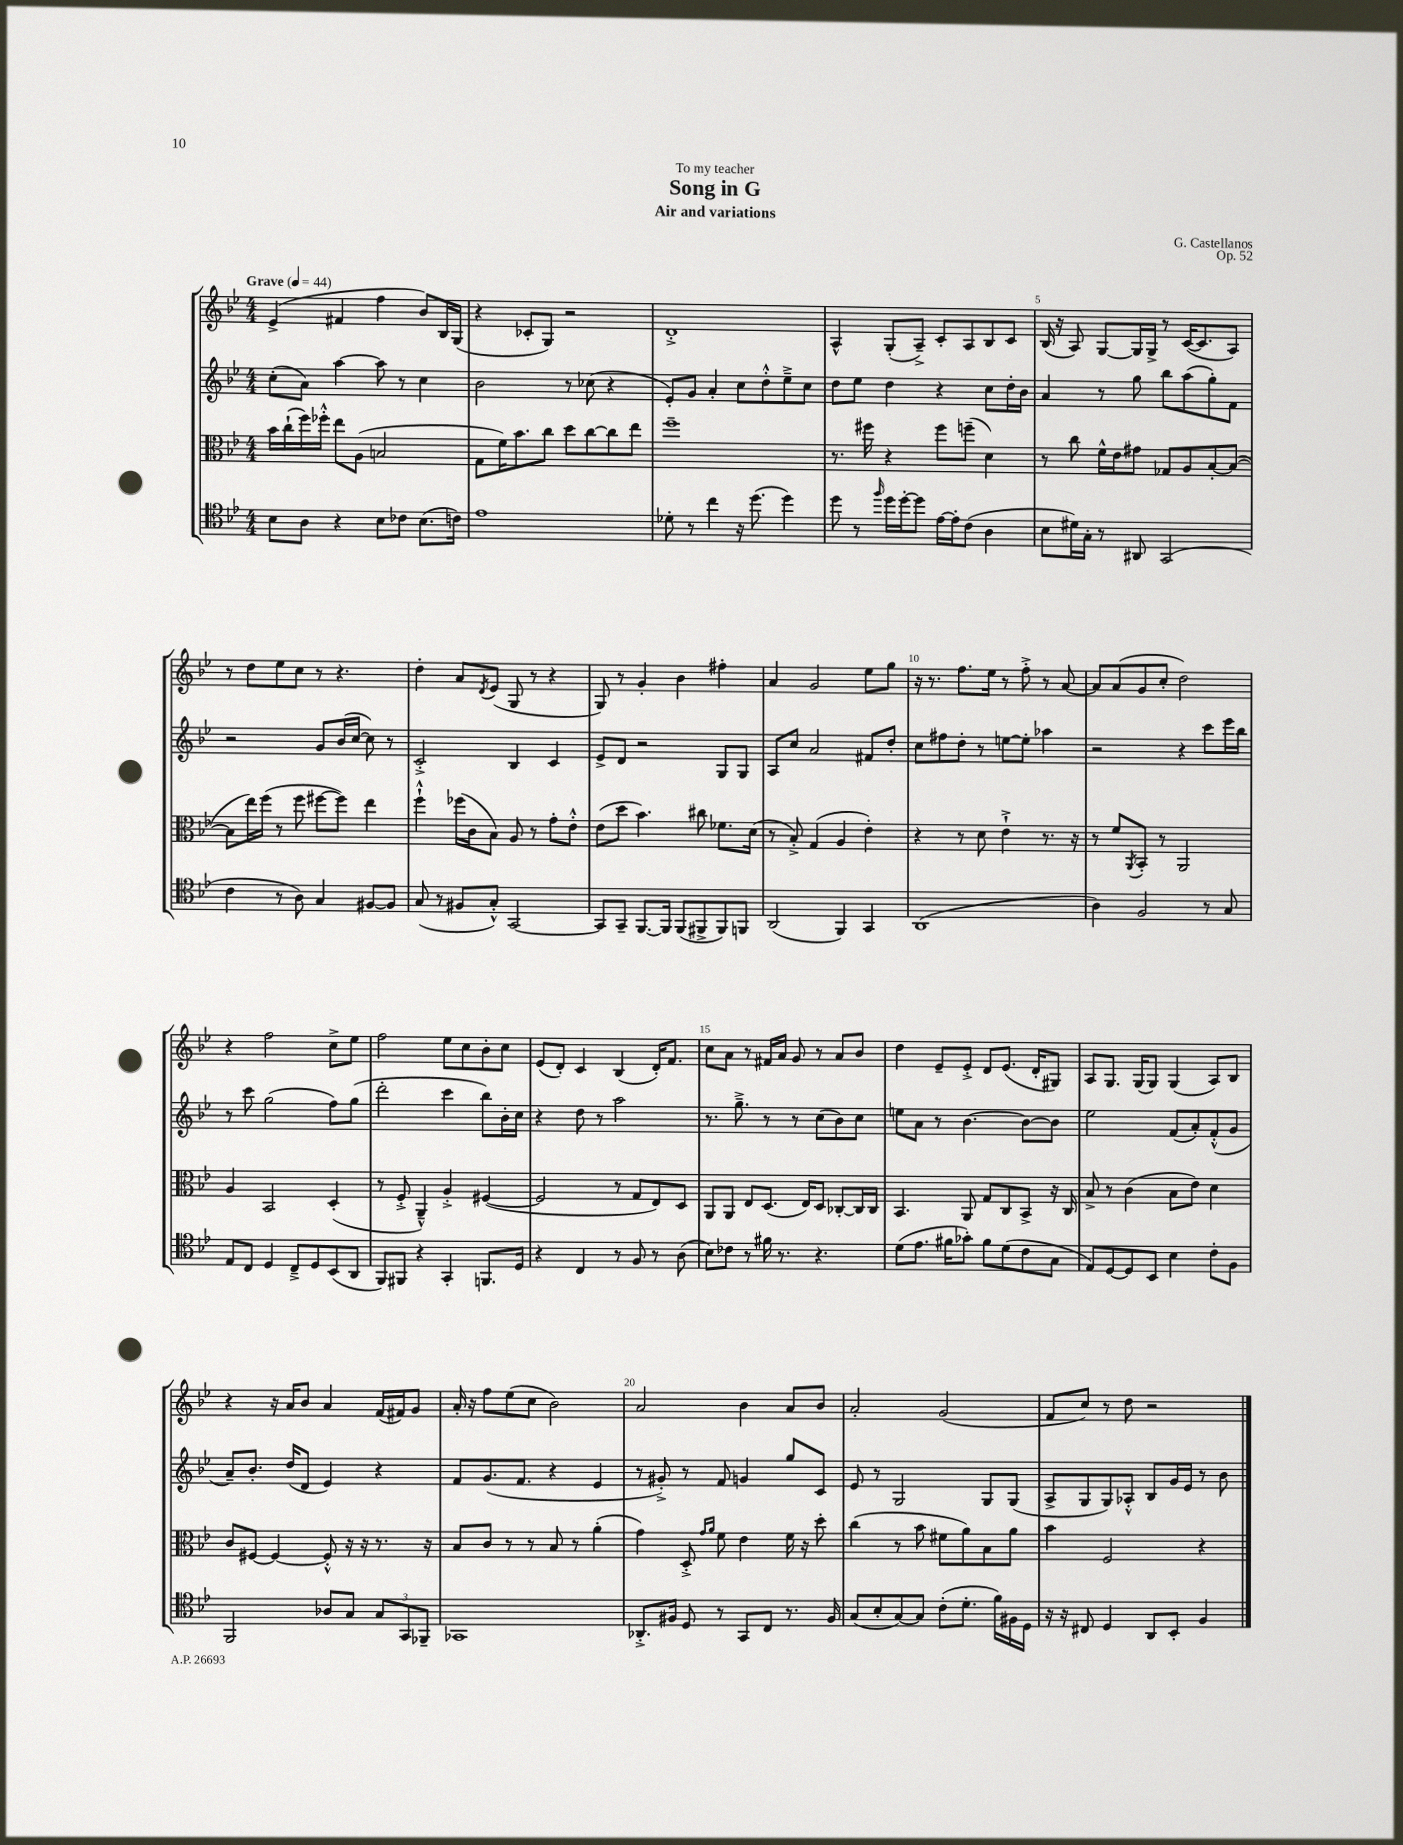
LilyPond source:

\header { title = "Song in G" composer = "G. Castellanos" subtitle = "Air and variations" dedication = "To my teacher" opus = "Op. 52" }
<<
\new StaffGroup <<
\new Staff = "s0" {
    \clef treble \key bes \major \numericTimeSignature \time 4/4 \tempo "Grave" 4 = 44
    ees'4->( fis'4 f''4 bes'8) bes16 g16( |
    r4 ces'8-. g8) r2 |
    d'1-.-> |
    a4-^ g8-.( a8--->) c'8-. a8 bes8 c'8 |
    bes16( r16 a8) g8~ g16 g16-> r8 c'16~( c'8. a8) |
    r8 d''8 ees''8 c''8 r8 r4. |
    d''4-. a'8 \acciaccatura { d'8 } ees'8( g8 r8 r4 |
    g8) r8 g'4-. bes'4 fis''4-. |
    a'4 g'2 ees''8 g''8 |
    r16 r8. f''8. ees''16 r8 f''8-.-> r8 a'8~ |
    a'8 a'8( g'8 c''8-. d''2) |
    r4 f''2 c''8-> ees''8 |
    f''2 ees''8 c''8 bes'8-. c''8 |
    ees'8( d'8-.) c'4 bes4( d'16-.) f'8. |
    c''8 a'8 r8 fis'16 a'16 g'8 r8 a'8 bes'8 |
    d''4 ees'8-- ees'8-.-> d'8 ees'8.( d'16-. gis8) |
    a8 g8. g16( g8) g4( a8) bes8 |
    r4 r16 a'16 bes'8 a'4 f'16( fis'16) g'8 |
    a'16-. r16 f''8 ees''8( c''8 bes'2) |
    a'2 bes'4 a'8 bes'8 |
    a'2-. g'2( |
    f'8 c''8) r8 d''8 r2 \bar "|." |
}
\new Staff = "s1" {
    \clef treble \key bes \major \numericTimeSignature \time 4/4
    c''8-.( a'8) a''4~ a''8 r8 c''4 |
    bes'2 r8 ces''8( r4 |
    ees'8-.) g'8 a'4-. c''8 d''8-.-^ ees''8---> c''8 |
    d''8 ees''8 d''4 r4 c''8 d''16-. bes'16 |
    a'4 r8 g''8 bes''8 a''8( g''8-.) f'8 |
    r2 g'8 bes'16( c''16~ c''8) r8 |
    c'2-.-> bes4 c'4 |
    ees'8-> d'8 r2 g8 g8 |
    a8 c''8 a'2 fis'8 d''8-. |
    c''8 fis''8 d''8-. r8 e''8~ e''8-. aes''4 |
    r2 r4 c'''8 ees'''16 bes''16 |
    r8 c'''8 g''2( f''8) g''8( |
    d'''2-. c'''4 bes''8) bes'16-. c''16 |
    r4 d''8 r8 a''2 |
    r8. g''8.---> r8 r8 c''8( bes'8) c''8 |
    e''8 a'8 r8 bes'4.~ bes'8~ bes'8 |
    ees''2 f'8( a'8-.) f'8-.-^( g'8 |
    a'8--) bes'8.-. d''16( d'8 ees'4) r4 |
    f'8 g'8.( f'8. r4 ees'4 |
    r8 gis'8-.->) r8 f'8 g'4 g''8 c'8 |
    ees'8 r8 g2 g8 g8( |
    a8-> g8 g8) aes8-.-^ bes8 g'16 ees'16 r8 bes'8 \bar "|." |
}
\new Staff = "s2" {
    \clef alto \key bes \major \numericTimeSignature \time 4/4
    bes'16 c''16-!( f''16) fes''16-.-^ ees''8 a8( b2 |
    g8 f'16) bes'8. c''8 d''8 c''8~ c''8 ees''8 |
    f''1-- |
    r8. fis''16 r4 fis''8 f''8--( d'4) |
    r8 c''8 f'16-^ ees'16 gis'8 ges8 a8 bes8~-. bes8~( |
    bes8 ees''16) f''16( r8 f''8 fis''8~ fis''8) ees''4 |
    f''4-!-^ fes''16( c'16 bes8) a8 r8 g'8-. ees'8-.-^ |
    ees'8( d''8 bes'4.) cis''8 fes'8. d'16( |
    r8 bes8-.->) g4( a4 ees'4-.) |
    r4 r8 d'8 ees'4-!-> r8. r16 |
    r8 f'8 \acciaccatura { a,8 } bes,8-. r8 a,2 |
    a4 bes,2 d4-.( |
    r8 f8-.-> a,4---^) a4-.-> fis4~( |
    fis2 r8 g8 ees8) d8 |
    a,8 a,8 ees8 d8.( ees16) d8 ces8~-. ces16 ces16 |
    bes,4. a,8 g8 c8 bes,8-> r16 c16 |
    bes8-> r8 c'4( bes8 ees'8) d'4 |
    c'8 fis8~ fis4~ fis8-.-^ r16 r16 r8. r16 |
    bes8 c'8 r8 r8 bes8 r8 a'4-.( |
    g'4) d8-.-> \grace { g'16 a'16 } f'8 ees'4 f'16 r16 d''8-. |
    c''4( r8 bes'8 fis'8 a'8) bes8 a'8 |
    bes'4 f2 r4 \bar "|." |
}
\new Staff = "s3" {
    \clef tenor \key bes \major \numericTimeSignature \time 4/4
    bes8 a8 r4 bes8 ces'8 bes8.( c'16) |
    ees'1 |
    des'8-. r8 c''4 r16 d''8.( d''4) |
    d''8 r8 \grace { f''16 } d''16 d''16~-. d''8 ees'16~ ees'16-. c'8( a4 |
    bes8 dis'16) g16-. r8 ais,8 g,2( |
    c'4 r8 a8) g4 fis8~ fis8 |
    g8( r8 fis8 g8-.-^) g,2~ |
    g,8 g,8-- f,8.~ f,16 f,8( fis,8-> fis,8) f,8 |
    a,2( f,4) g,4 |
    a,1( |
    a4) f2 r8 g8 |
    ees8 c8 d4 c8---> d8 bes,8( a,8 |
    f,8) fis,8 r4 g,4-. f,8. d16 |
    r4 c4 r8 f8 r8 a8( |
    bes8) ces'8 r8 fis'16 r8. r4. |
    d'8( ees'8. fis'16 ges'8-.) fis'8 d'8( c'8 g8 |
    ees8) d8~ d8 bes,8 bes4 c'8-. f8 |
    f,2 aes8 g8 \tuplet 3/2 { g8 g,8 fes,8-- } |
    ges,1 |
    aes,8.-.-> fis16 d8 r8 g,8 c8 r8. fis16 |
    g8( bes8-. g8~) g8 c'8-.( d'8.-. f'16) fis16 d16 |
    r16 r16 cis8 d4 a,8 bes,8-. f4 \bar "|." |
}
>>
>>
\layout { \context { \Score \override BarNumber.break-visibility = ##(#f #t #t) barNumberVisibility = #(every-nth-bar-number-visible 5) } }
